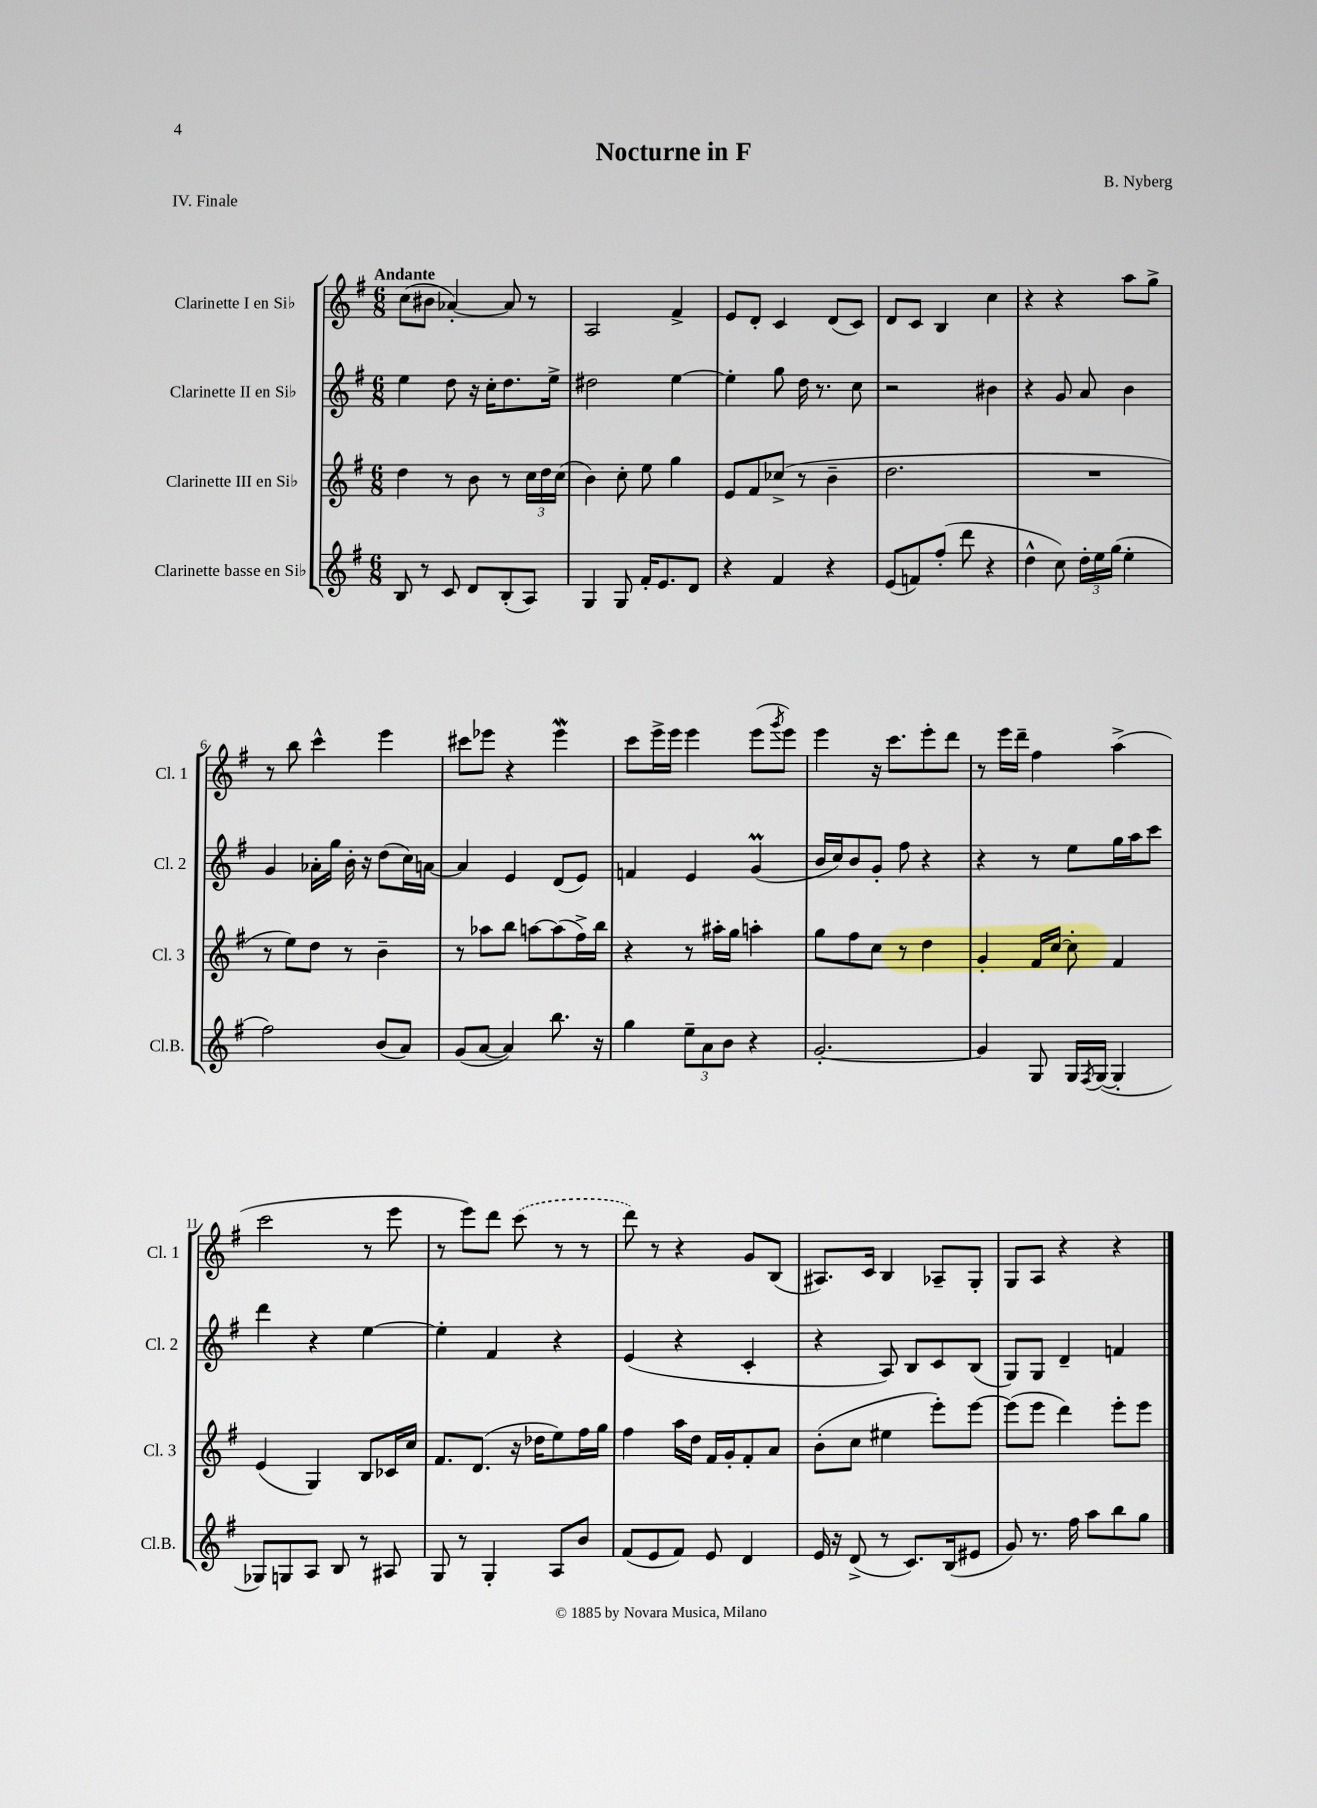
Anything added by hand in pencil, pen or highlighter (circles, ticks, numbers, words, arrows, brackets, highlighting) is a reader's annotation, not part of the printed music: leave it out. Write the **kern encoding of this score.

**kern	**kern	**kern	**kern
*staff4	*staff3	*staff2	*staff1
*clefG2	*clefG2	*clefG2	*clefG2
*k[f#]	*k[f#]	*k[f#]	*k[f#]
*M6/8	*M6/8	*M6/8	*M6/8
8B	4dd	4ee	(8cc
8r	.	.	8b#
8c	8r	8dd	[4a-')
8d	8b	16r	.
.	.	16cc'	.
(8B'	8r	8.dd	8a-]
8A)	24cc	.	8r
.	24dd	.	.
.	.	16ee^	.
.	(24cc	.	.
=	=	=	=
4G	4b)	2dd#	2A
8G	8cc'	.	.
16f#'	8ee	.	.
8.e	.	.	.
.	4gg	[4ee	4f#^
8d	.	.	.
=	=	=	=
4r	8e	4ee']	8e
.	8f#	.	8d'
4f#	(8cc-^	8gg	4c
.	8r	16dd	.
.	.	8.r	.
4r	4b~	.	(8d
.	.	8cc	8c)
=	=	=	=
(8e	2.dd	2r	8d
8f)	.	.	8c
(8ff#'	.	.	4B
8ddd	.	.	.
4r	.	4b#	4cc
=	=	=	=
4dd^^	2.r	4r	4r
8cc)	.	8g	4r
24dd'	.	8a	.
24ee	.	.	.
(24gg	.	.	.
4ee'	.	4b	8aa
.	.	.	8gg^
=	=	=	=
2ff#)	8r	4g	8r
.	8ee)	.	8bb
.	8dd	16a-'	4ccc^^
.	.	16gg	.
.	8r	16b'	.
.	.	16r	.
(8b	4b~	(8dd	4eee
8a)	.	16cc)	.
.	.	[16a	.
=	=	=	=
(8g	8r	4a]	8ccc#
[8a	8aa-	.	8eee-
4a])	8bb	4e	4r
.	[8aa	.	.
8.bb	(8aa]	(8d	4eee-
.	16ff#^)	8e)	.
16r	16bb	.	.
=	=	=	=
4gg	4r	4f	8ccc
.	.	.	16eee^
.	.	.	16eee
12ee~	8r	4e	4eee
12a	.	.	.
.	16aa#'	.	.
12b	.	.	.
.	16gg	.	.
4r	4aa'	(4g	(8eee
.	.	.	8qggg
.	.	.	8eee)
=	=	=	=
[2.g'	8gg	16b	4eee
.	.	16cc)	.
.	8ff#	8b	.
.	8cc	8g'	16r
.	.	.	8.ccc
.	8r	8ff#	.
.	4dd	4r	8eee'
.	.	.	8ddd
=	=	=	=
4g]	4g'	4r	8r
.	.	.	16eee
.	.	.	16ddd~
8G	16f#	8r	4ff#
.	[16cc	.	.
16G	8cc']	8ee	.
8qF#	.	.	.
([16G	.	.	.
4G']	4f#	16gg	(4aa^
.	.	16aa	.
.	.	8ccc	.
=	=	=	=
8G-)	(4e	4ddd	2ccc
8G	.	.	.
8A	4G)	4r	.
8B	.	.	.
8r	8B	[4ee	8r
8A#	16c-	.	8eee
.	16cc	.	.
=	=	=	=
8G	8.f#	4ee']	8r
8r	.	.	8eee)
.	(8.d	.	.
4G'	.	4f#	8ddd
.	16r	.	(8ccc
.	16dd-	.	.
8A	8ee)	4r	8r
8b	16ff#	.	8r
.	16gg	.	.
=	=	=	=
(8f#	4ff#	(4e	8ddd)
8e	.	.	8r
8f#)	16aa	4r	4r
.	16dd	.	.
8e	16f#	.	.
.	16g'	.	.
4d	8f#'	4c'	8g
.	8a	.	(8B
=	=	=	=
16e	(8b'	4r	8.A#)
16r	.	.	.
(8d^	8cc	.	.
.	.	.	16c
8r	4ee#	8A)	4B
8.c)	.	8B	.
.	8eee')	8c	8A-~
(16B	.	.	.
8e#	[8eee	(8B	8G'
=	=	=	=
8g)	(8eee]	8G)	8G
8.r	8eee	8G	8A
.	4ddd)	4d~	4r
16ff#	.	.	.
8aa	.	.	.
8bb	8eee'	4f	4r
8gg	8eee	.	.
==	==	==	==
*-	*-	*-	*-
